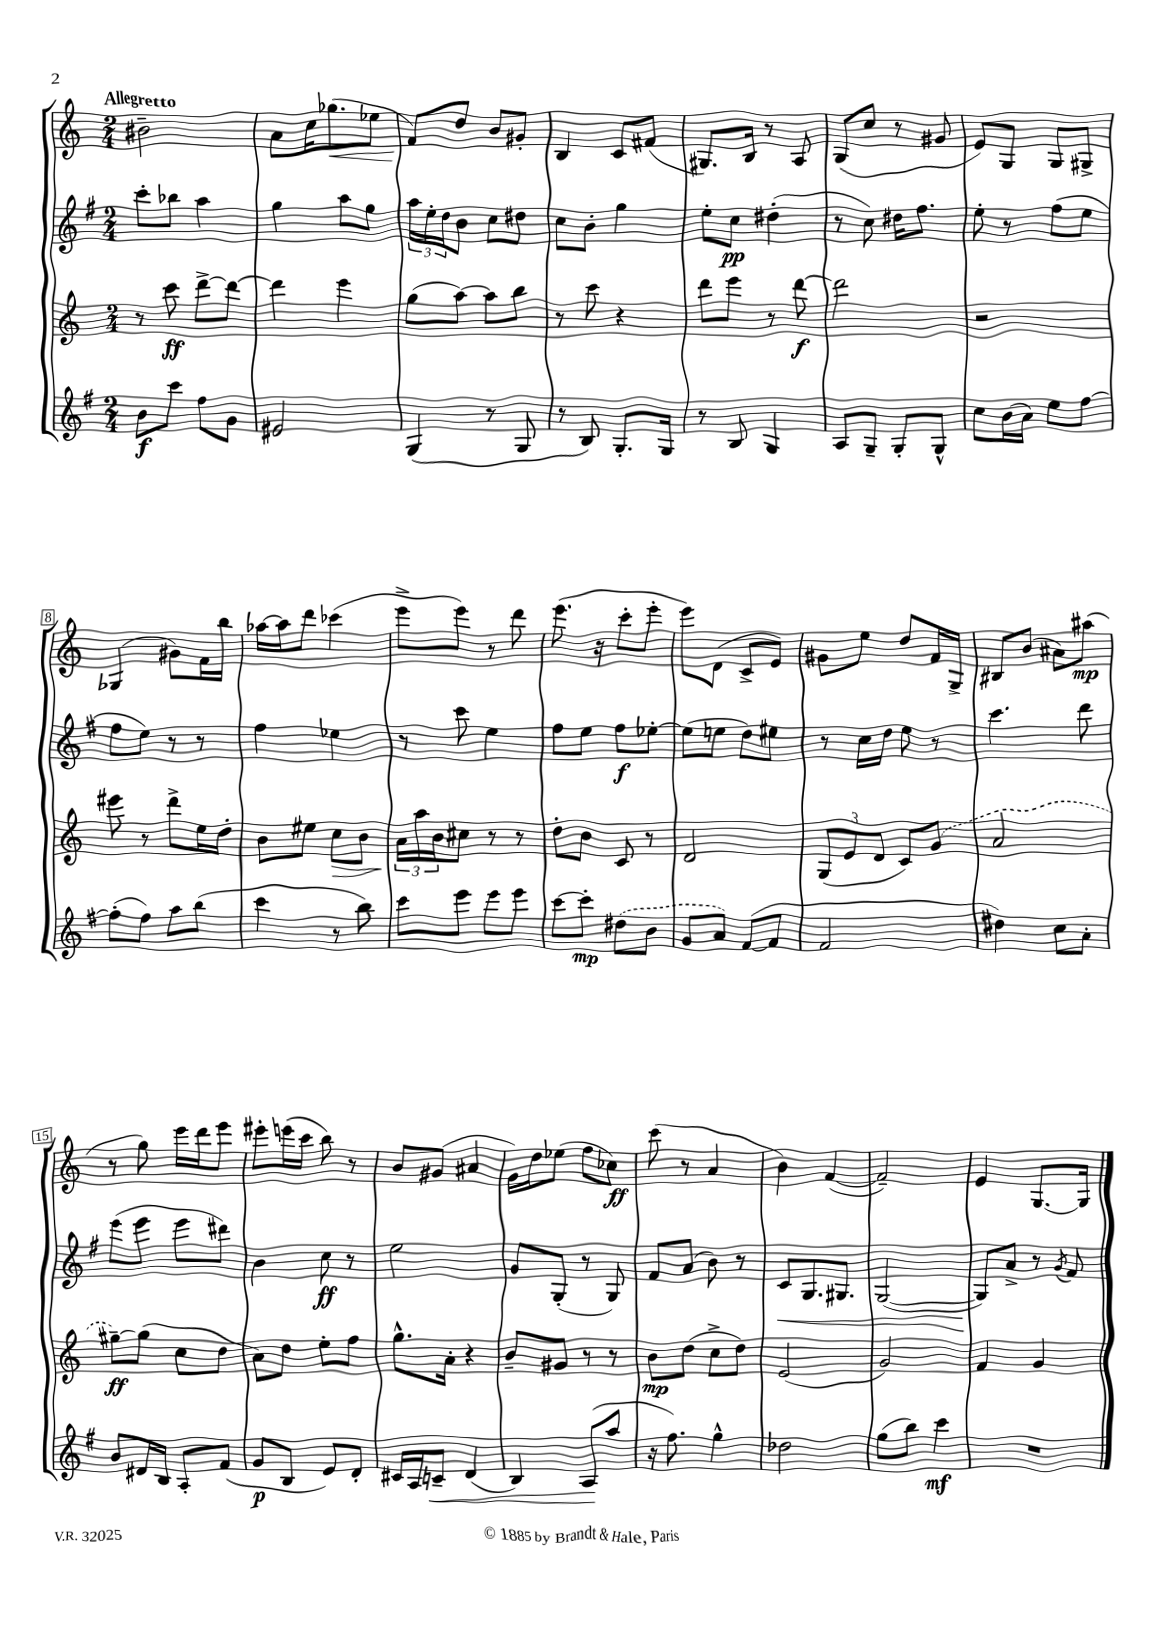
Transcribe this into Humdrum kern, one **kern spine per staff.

**kern	**dynam	**kern	**dynam	**kern	**dynam	**kern	**dynam
*part4	*part4	*part3	*part3	*part2	*part2	*part1	*part1
*staff4	*staff4	*staff3	*staff3	*staff2	*staff2	*staff1	*staff1
*clefG2	*	*clefG2	*	*clefG2	*	*clefG2	*
*k[f#]	*	*k[]	*	*k[f#]	*	*k[]	*
*M2/4	*	*M2/4	*	*M2/4	*	*M2/4	*
=1	=1	=1	=1	=1	=1	=1	=1
!	!	!	!	!	!	!LO:TX:a:B:t=Allegretto	!
8b\L	f	8r	.	8ccc'\L	.	2b#X~\	.
8ccc\J	.	8ccc\	ff	8bb-X\J	.	.	.
8ff#\L	.	[8ddd^\L	.	4aa\	.	.	.
8g\J	.	8ddd\J_	.	.	.	.	.
=2	=2	=2	=2	=2	=2	=2	=2
2e#X/	.	4ddd\]	.	4gg\	.	8a\L	.
.	.	.	.	.	.	16cc\K	.
!	!	!	!	!	!	!	!LO:HP:b
.	.	.	.	.	.	(8.gg-X\	<
.	.	4eee\	.	8aa\L	.	.	.
.	.	.	.	8gg\J	.	8ee-X\J	.
=3	=3	=3	=3	=3	=3	=3	=3
(4G/	.	(8gg\L	.	24aa\LL	.	8f/L)	.
.	.	.	.	24ee'\	.	.	.
.	.	.	.	24dd\J	.	.	.
.	.	[8aa\J)	.	8b\J	.	8dd/J	[
8r	.	8aa\L]	.	8cc\L	.	8b/L	.
8G/	.	8bb\J	.	8dd#X\J	.	8g#X'/J	.
=4	=4	=4	=4	=4	=4	=4	=4
8r	.	8r	.	8cc\L	.	4B/	.
8B/)	.	8ccc\	.	8b'\J	.	.	.
8.G'/L	.	4r	.	4gg\	.	8c/L	.
.	.	.	.	.	.	(8f#X/J	.
16G/Jk	.	.	.	.	.	.	.
=5	=5	=5	=5	=5	=5	=5	=5
8r	.	8ddd\L	.	8ee'\L	.	8.G#X/L)	.
8B/	.	8eee\J	.	8cc\J	pp	.	.
.	.	.	.	.	.	16B/Jk	.
4G/	.	8r	.	(4dd#X'\	.	8r	.
.	.	[8ddd\	f	.	.	8A/	.
=6	=6	=6	=6	=6	=6	=6	=6
8A/L	.	2ddd\]	.	8r	.	(8G/L	.
8G~/J	.	.	.	8cc\)	.	8cc/J	.
8G'/L	.	.	.	16dd#X\KL	.	8r	.
.	.	.	.	8.ff#\J	.	.	.
8G^^/J	.	.	.	.	.	8g#X/	.
=7	=7	=7	=7	=7	=7	=7	=7
8cc\L	.	2r	.	8ee'\	.	8e/L)	.
(16b\L	.	.	.	8r	.	8G/J	.
16a\JJ)	.	.	.	.	.	.	.
8ee\L	.	.	.	(8ff#\L	.	8G/L	.
[8ff#\J	.	.	.	8ee\J	.	8G#X^/J	.
!!LO:LB:g=z
=8	=8	=8	=8	=8	=8	=8	=8
(8ff#'\L]	.	8eee#X\	.	8ff#\L	.	(4G-X/	.
8ff#\J)	.	8r	.	8ee\J)	.	.	.
8aa\L	.	8ddd^\L	.	8r	.	8g#X\L)	.
(8bb\J	.	16ee\L	.	8r	.	16f\L	.
.	.	16dd'\JJ	.	.	.	16bb\JJ	.
=9	=9	=9	=9	=9	=9	=9	=9
4ccc\	.	8b\L	.	4ff#\	.	[16aa-X\LL	.
.	.	.	.	.	.	16aa-\J]	.
.	.	8ee#X\J	.	.	.	8ddd\J	.
!	!	!	!LO:HP:b	!	!	!	!
8r	.	8cc\L	>	4ee-X\	.	(4ccc-X\	.
8bb\)	.	8b\J	.	.	.	.	.
=10	=10	=10	=10	=10	=10	=10	=10
8ccc\L	.	24a\LL	.	8r	.	8eee^\L	.
.	.	24aa\	]	.	.	.	.
.	.	24b\J	.	.	.	.	.
8eee\J	.	8cc#X\J	.	8ccc\	.	8eee\J)	.
8eee\L	.	8r	.	4ee\	.	8r	.
8eee\J	.	8r	.	.	.	8ddd\	.
=11	=11	=11	=11	=11	=11	=11	=11
[8ccc\L	.	8dd'\L	.	8ff#\L	.	(8.eee\	.
8ccc'\J]	mp	8b\J	.	8ee\J	.	.	.
.	.	.	.	.	.	16r	.
(8dd#X\L	.	8c/	.	8ff#\L	f	8ccc'\L	.
8b\J	.	8r	.	[8ee-X'\J	.	8eee'\J	.
=12	=12	=12	=12	=12	=12	=12	=12
8g/L	.	2d/	.	(8ee-\L]	.	8eee\L)	.
8a/J)	.	.	.	8een\J	.	(8d\J	.
([8f#/L	.	.	.	8dd\L)	.	8c^/L	.
8f#/J]	.	.	.	8ee#X\J	.	8e/J)	.
=13	=13	=13	=13	=13	=13	=13	=13
2f#/	.	(12G/L	.	8r	.	8g#X\L	.
.	.	12e/	.	.	.	.	.
.	.	.	.	16cc\LL	.	8ee\J	.
.	.	12d/J	.	.	.	.	.
.	.	.	.	16dd\JJ	.	.	.
.	.	8c/L)	.	8ee\	.	8dd/L	.
.	.	(8g/J	.	8r	.	16f/L	.
.	.	.	.	.	.	16G^/JJ	.
=14	=14	=14	=14	=14	=14	=14	=14
4dd#X\)	.	2a/	.	4.ccc\	.	8B#X/L	.
.	.	.	.	.	.	(8b/J	.
8cc\L	.	.	.	.	.	8a#X\L)	.
8a'\J	.	.	.	8ddd\	.	(8aa#X\J	mp
!!LO:LB:g=z
=15	=15	=15	=15	=15	=15	=15	=15
8b/L	.	[8gg#X~\L)	ff	(8eee\L	.	8r	.
16d#X/L	.	(8gg#\J]	.	8eee\J	.	8gg\)	.
16B/JJ	.	.	.	.	.	.	.
8A'/L	.	8cc\L	.	8eee\L	.	16eee\LL	.
.	.	.	.	.	.	16ddd\J	.
(8f#/J	.	8dd\J	.	8ddd#X\J)	.	8eee\J	.
=16	=16	=16	=16	=16	=16	=16	=16
8g/L	p	8a\L)	.	4b\	.	8eee#X'\L	.
8B/J	.	8dd\J	.	.	.	(16eeen\L	.
.	.	.	.	.	.	16ccc\JJ	.
8e/L)	.	8ee'\L	.	8cc\	ff	8bb\)	.
8d'/J	.	8ff\J	.	8r	.	8r	.
=17	=17	=17	=17	=17	=17	=17	=17
16c#X/LL	.	8.gg^^\L	.	2ee\	.	8b/L	.
16A/J	.	.	.	.	.	.	.
!	!LO:HP:b	!	!	!	!	!	!
8cn~/J	<	.	.	.	.	(8g#X/J	.
.	.	16a'\Jk	.	.	.	.	.
(4d/	.	4r	.	.	.	4a#X/	.
=18	=18	=18	=18	=18	=18	=18	=18
4B/)	.	8b~/L	.	8g/L	.	16g\LL)	.
.	.	.	.	.	.	16dd\J	.
.	.	8g#X/J	.	(8G'/J	.	(8ee-X\J	.
(8A/L	.	8r	.	8r	.	8ff\L	.
8aa/J	[	8r	.	8G/)	.	8cc-X\J)	ff
=19	=19	=19	=19	=19	=19	=19	=19
16r	.	8b\L	mp	8f#/L	.	(8ccc\	.
8.ff#\)	.	.	.	.	.	.	.
.	.	(8dd\J	.	(8a/J	.	8r	.
4gg^^\	.	8cc^\L	.	8b\)	.	4a/	.
.	.	8dd\J)	.	8r	.	.	.
=20	=20	=20	=20	=20	=20	=20	=20
!	!	!	!	!	!LO:HP:b	!	!
2dd-X\	.	(2e/	.	8c/L	<	4b\)	.
.	.	.	.	8.G/	.	.	.
.	.	.	.	.	.	([4f/	.
.	.	.	.	8.G#X/J	.	.	.
=21	=21	=21	=21	=21	=21	=21	=21
(8gg\L	.	2g/)	.	([2G/	.	2f~/])	.
8bb\J)	.	.	.	.	.	.	.
4ccc\	mf	.	.	.	.	.	.
=22	=22	=22	=22	=22	=22	=22	=22
2r	.	4f/	.	8G/L])	.	4e/	.
.	.	.	.	8a^/J	[	.	.
.	.	4g/	.	8r	.	[8.G/L	.
.	.	.	.	8qg/	.	.	.
.	.	.	.	8f#/	.	.	.
.	.	.	.	.	.	16G/Jk]	.
==	==	==	==	==	==	==	==
*-	*-	*-	*-	*-	*-	*-	*-
